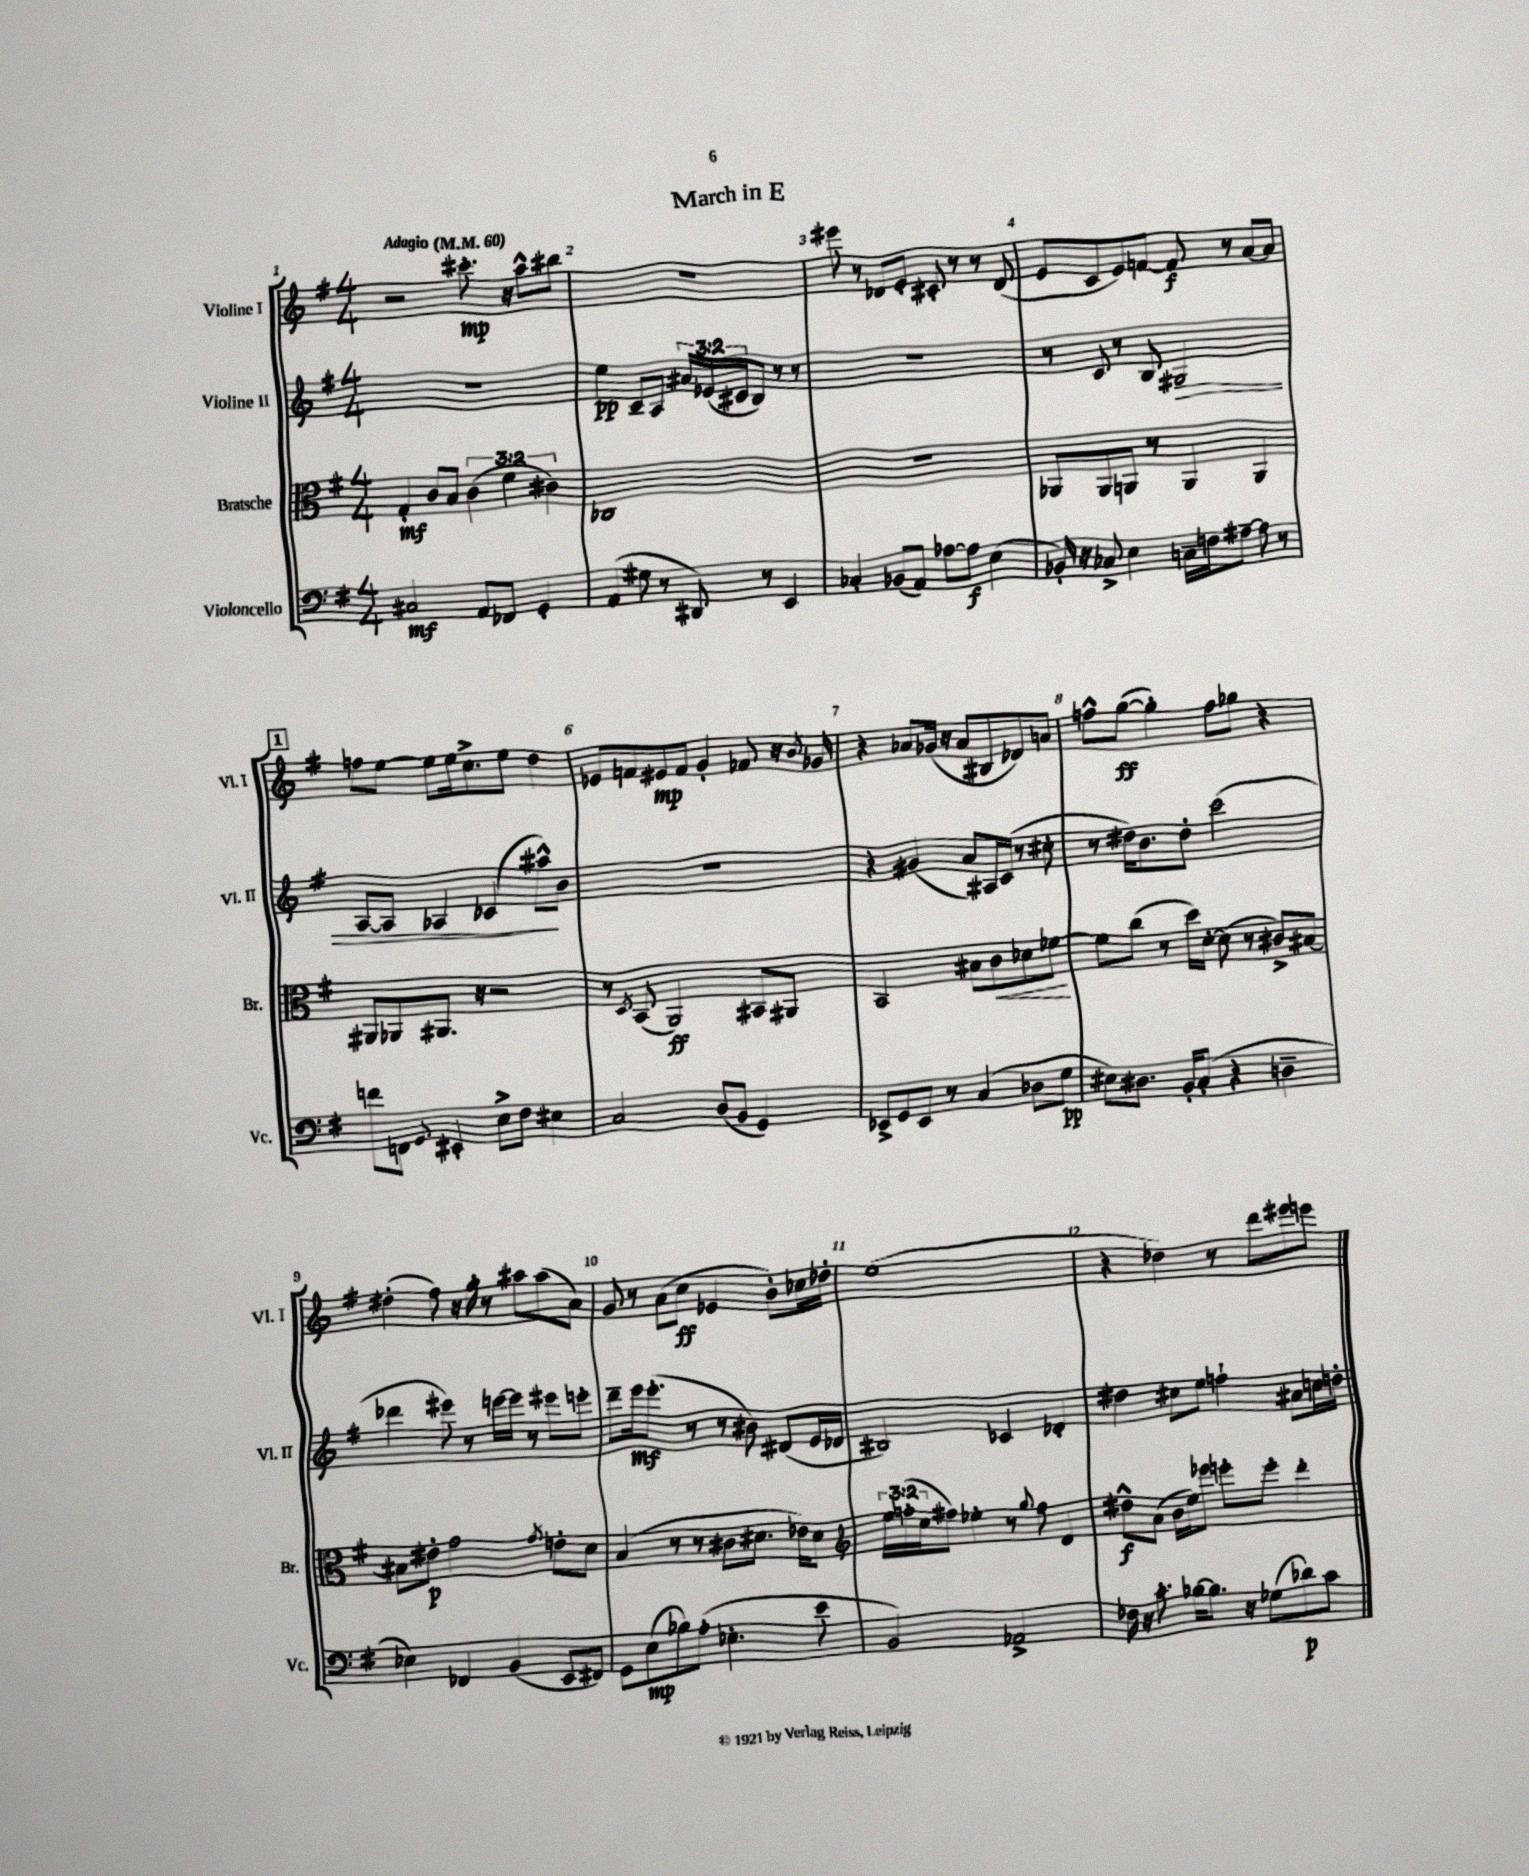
\header { title = "March in E" }
<<
\new StaffGroup <<
\new Staff = "s0" \with { instrumentName = "Violine I" shortInstrumentName = "Vl. I" } {
    \clef treble \key g \major \numericTimeSignature \time 4/4 \tempo "Adagio" 4 = 60
    r2 cis'''8.-.\mp r16 a''8-^ bis''8 |
    R1 |
    eis'''8 r8 des'8 e'8-. cis'8-. r8 r8 des'8( |
    e'8 c'8 e'8) f'8~ f'8\f r8 a'8~ a'8 |
    \mark \markup { \box "1" } f''8 e''8~ e''8 e''16 c''8.-> e''8 d''4 |
    ees'8 f'8 eis'8\mp f'8 g'4-. fes'8 r16 \acciaccatura { b'8 } ges'16 |
    r4 aes'8 ges'16( r16 aes'8 bis8 des'8) a'8 |
    f''8-^ g''8~\ff( g''4-.) f''8 ges''8 r4 |
    dis''4-.( fis''8) r16 g''16-. r8 ais''8 ais''8( a'8) |
    g'8 r8 a'8( c''8\ff ees'4 b'8-.) ces''16 des''16-. |
    e''1( |
    r4 des''4) r8 d'''8 eis'''8 e'''8 \bar "|." |
}
\new Staff = "s1" \with { instrumentName = "Violine II" shortInstrumentName = "Vl. II" } {
    \clef treble \key g \major \numericTimeSignature \time 4/4 \override Staff.TupletNumber.text = #tuplet-number::calc-fraction-text
    R1 |
    e''4\pp c'8-- a8 \tuplet 3/2 { ais'16 ees'16( cis'16 } b8) r8 r8 |
    R1 |
    r8 c'8 r8 b8 gis2\> |
    \mark \markup { \box "1" } a8~ a8 aes4 ces'4( ais''8-^\!) b'8 |
    R1 |
    r4 gis'4( a'8) ais16 c'16( r8 cis''8-. |
    r8 dis''16) b'8. dis''8-. c'''2( |
    des'''4 eis'''8) r8 e'''16~ e'''16 r8 eis'''8 e'''8-. |
    d'''8-- e'''16\mf e'''8.-.( r8 r8 bis'8) dis'8( e'16 des'16 |
    bis2) ces'4 des'4-. |
    dis''4 cis''8 e''8 f''4-! ais'8 c''16 d''16-. \bar "|." |
}
\new Staff = "s2" \with { instrumentName = "Bratsche" shortInstrumentName = "Br." } {
    \clef alto \key g \major \numericTimeSignature \time 4/4 \override Staff.TupletNumber.text = #tuplet-number::calc-fraction-text
    g4-.\mf c'8 b8 \tuplet 3/2 { c'4( fis'4 cis'4) } |
    ces1 |
    r1 |
    aes,8 aes,8 a,8 r8 a,4 a,4 |
    \mark \markup { \box "1" } ais,8 aes,8 ais,8. r16 r2 |
    r8 \acciaccatura { d8 } b,8( a,2\ff) bis,8 ais,8 |
    b,2 bis8 c'8\< des'8 fes'8~\! |
    fes'8 c''8( r8 d''16) d'16~-. d'8( r8 cis'8->) bis8~ |
    bis8 eis'8-.\p g'2 \acciaccatura { g'8 } e'8-. d'8 |
    b4( r8 r8 cis'8 dis'8. ees'16) dis'8 |
    \clef treble \tuplet 3/2 { e''16 f''16-.( c''16 } fis''8) ees''4-. r8 \appoggiatura { g''8 } fis''8 d'4 |
    dis''8-^\f a'8( b'16 e''16) ees'''8 e'''8-. e'''8-. d'''4-. \bar "|." |
}
\new Staff = "s3" \with { instrumentName = "Violoncello" shortInstrumentName = "Vc." } {
    \clef bass \key g \major \numericTimeSignature \time 4/4
    cis2\mf a,8 fes,8 g,4-. |
    a,4( gis8 r8 dis,8) r8 e,4 |
    ces4-. bes,8( a,8) aes8~ aes8\f e4( |
    bes,16-.) r16 ces8-> e4 c16-- f16 ais8~-- ais8 r8 |
    \mark \markup { \box "1" } f'8 f,8 \appoggiatura { g,8 } eis,4-. e8-> fis8 eis4 |
    c2 d8( b,8 g,4) |
    ees,8-> g,8 ees,8 r8 c4( des8 g8\pp |
    eis8) dis8. b,16-. c8-.( r4 d4-- |
    ees4) fes,4 b,4( e,8 fis,8) |
    g,8 e8\mp( bes8) a8-.( ees4.-. e'8 |
    b,2) aes,2-> |
    fes16 r16 c'8.-. bes16~ bes8. r16 ges8( des'8\p) c'8 \bar "|." |
}
>>
>>
\layout { \context { \Score \override BarNumber.break-visibility = ##(#f #t #t) barNumberVisibility = #all-bar-numbers-visible } }
